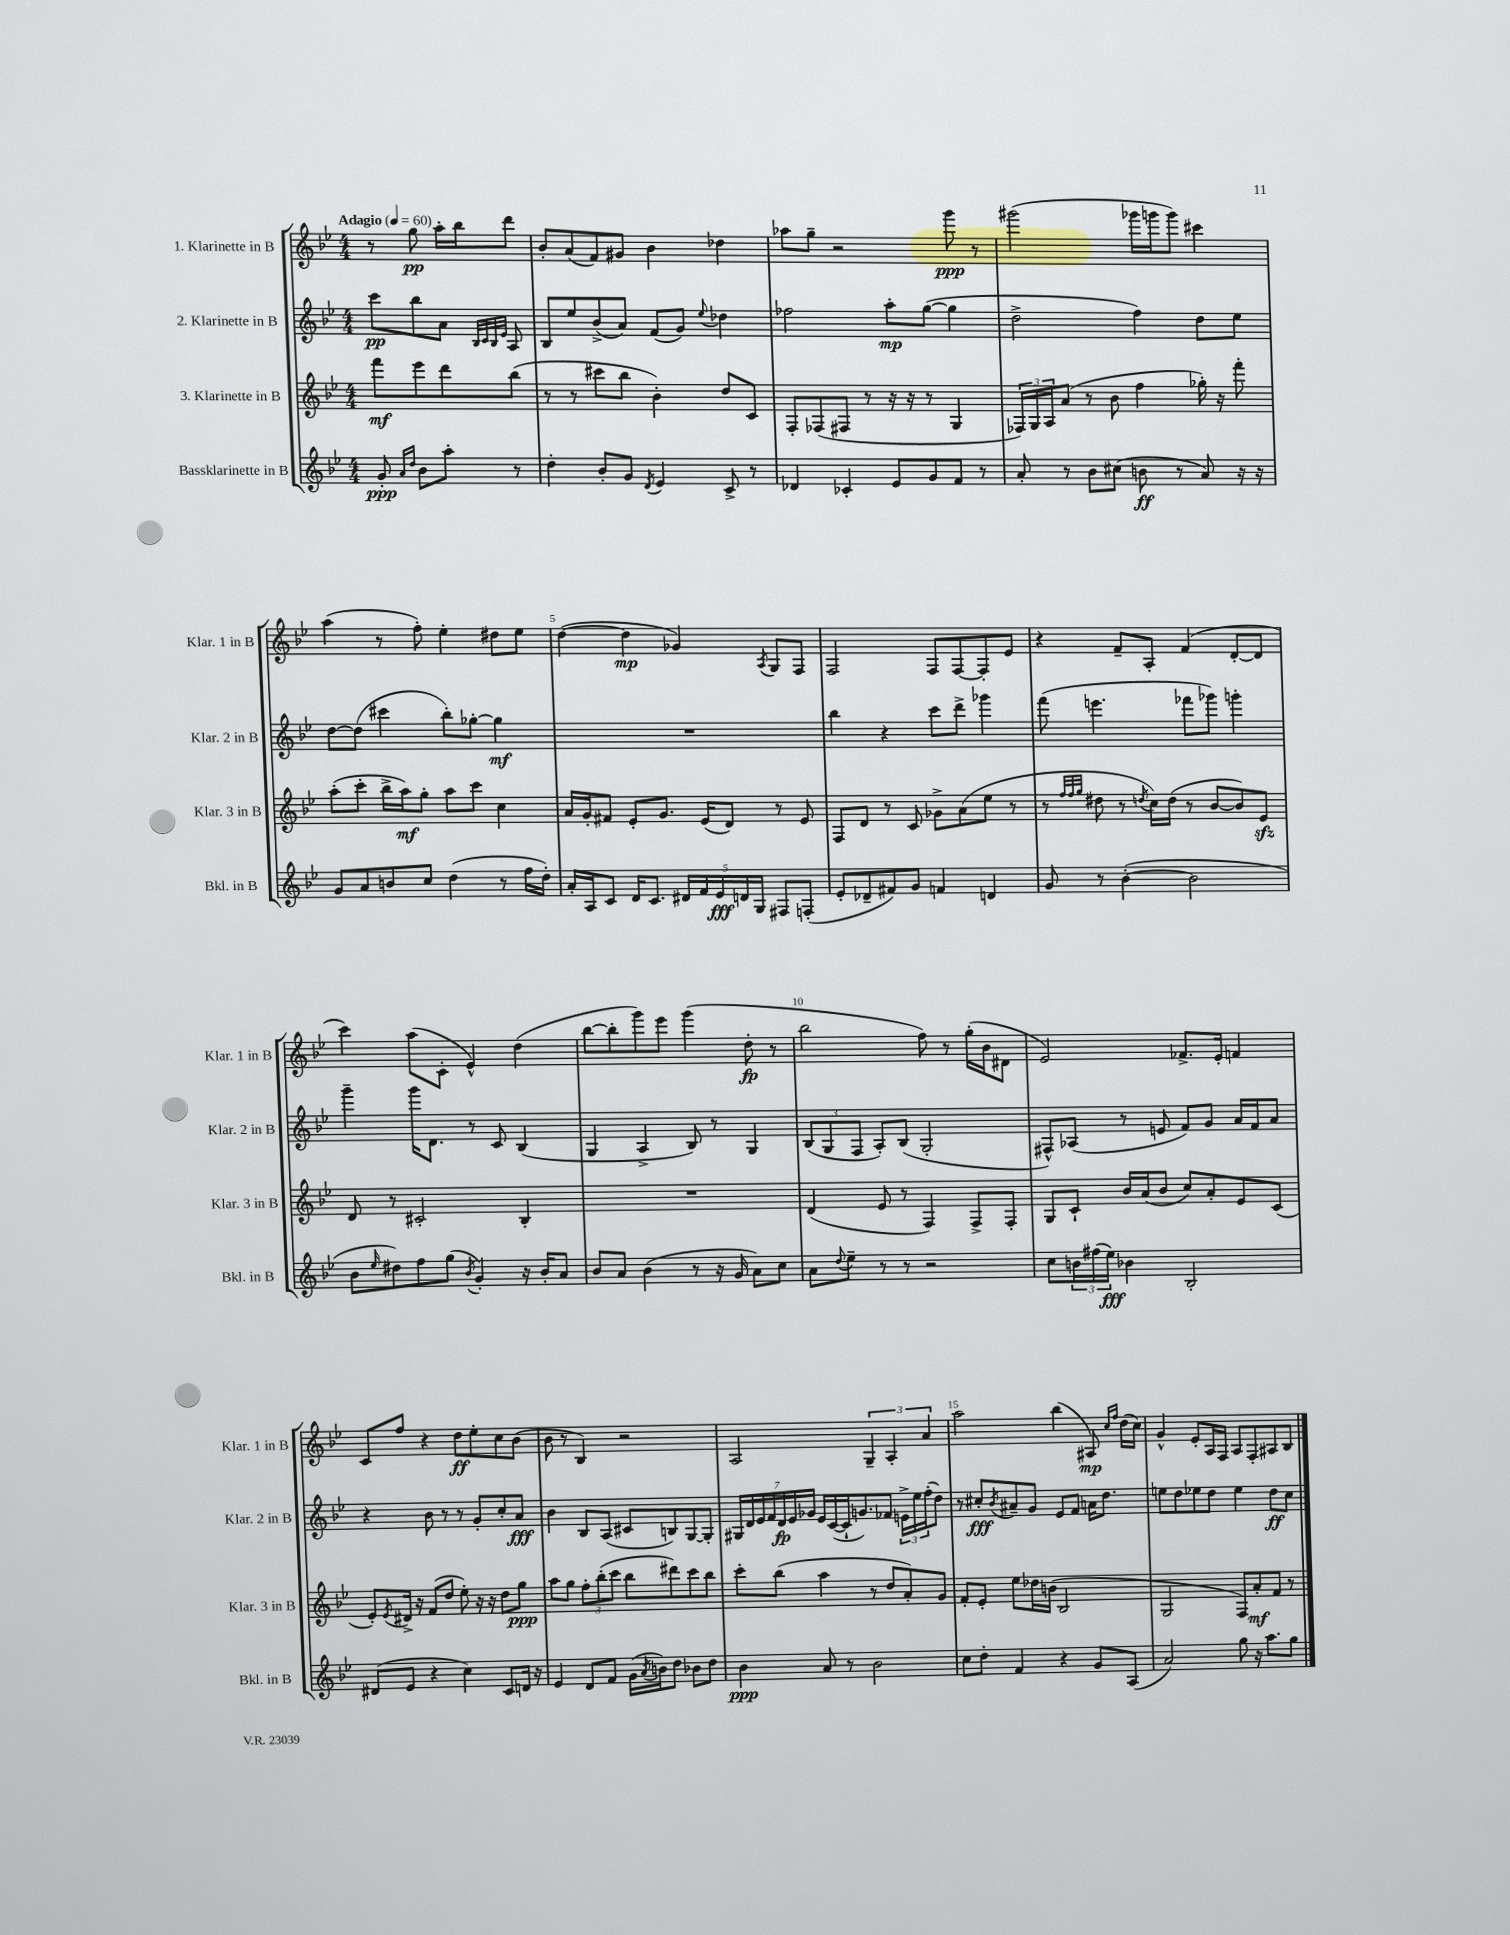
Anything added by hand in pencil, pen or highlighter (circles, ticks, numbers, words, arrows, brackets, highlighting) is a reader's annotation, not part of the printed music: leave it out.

**kern	**kern	**kern	**kern
*staff4	*staff3	*staff2	*staff1
*clefG2	*clefG2	*clefG2	*clefG2
*k[b-e-]	*k[b-e-]	*k[b-e-]	*k[b-e-]
*M4/4	*M4/4	*M4/4	*M4/4
*MM60	*MM60	*MM60	*MM60
8g'	8fff	8ccc	8r
16qqa	.	.	.
16qqdd	.	.	.
8b-	8eee-	8bb-	8gg
8aa'	8ddd	8a	16aa'
.	.	.	16bb-
.	.	32qqB-	.
.	.	32qqc	.
.	.	32qqB-	.
.	.	32qqe-	.
8r	(8bb-	8A	8ddd
=	=	=	=
4dd'	8r	8B-	8b-'
.	8r	8ee-	(8a
8b-'	8ccc#	(8b-^	8f)
8g	8bb-	8a)	8g#
8qd	.	.	.
4e-	4b-')	(8f	4b-
.	.	8g)	.
.	.	8qqee-	.
8c^	8dd	4dd-	4dd-
8r	8c	.	.
=	=	=	=
4d-	8F'	2ff-	8aa-
.	(8F-	.	8gg~
4c-'	8F#	.	2r
.	8r	.	.
8e-	16r	8aa'	.
.	16r	.	.
8g	8r	([8gg	.
8f	4G	4gg]	8ggg
8r	.	.	8r
=	=	=	=
8a'	24F-)	2dd^	(2ggg#
.	24G	.	.
.	24A	.	.
8r	(8a	.	.
8b-	8r	.	.
(8cc#	8b-	.	.
8b	4ff	4ff)	16ggg-
.	.	.	16ggg
8r	.	.	8ggg)
8a)	16gg-')	8dd	4ccc#
.	16r	.	.
16r	8fff'	8ee-	.
16r	.	.	.
=	=	=	=
8g	(8aa'	[8dd	(4aa
8a	8ccc'	(8dd]	.
8b	16bb-^	4ccc#	8r
.	16aa)	.	.
8cc	8gg'	.	8ff')
(4dd	8aa	8bb-')	4ee-'
.	8ccc	[8gg-'	.
8r	4cc	4gg-]	8dd#
16ff	.	.	8ee-
16dd')	.	.	.
=	=	=	=
16a'	16a	1r	([4dd
16A	16g'	.	.
8c	8f#	.	.
16d	8e-'	.	4dd]
8.c	.	.	.
.	8.g	.	.
20d#	.	.	4g-)
20f	.	.	.
.	(16e-	.	.
20e-	.	.	.
.	8d)	.	.
20d	.	.	.
20G	.	.	.
.	.	.	8qA
8F#	8r	.	8G
(8F'	8e-	.	8F
=	=	=	=
8e-'	8F	4bb-	2F
8d-~	8d	.	.
8f#)	8r	4r	.
8g	8c	.	.
4f	8g-^	8ccc	8F
.	(8a	8ddd^	[8F
4d	8ee-	4ggg-	8F']
.	8r	.	8e-
=	=	=	=
8g	8r	(8fff	4r
.	32qqff	.	.
.	32qqff	.	.
.	32qqgg	.	.
8r	8dd#	4.eee	.
([4b-'	8r	.	8f~
.	8qdd	.	.
.	16cc)	.	8A'
.	(16dd	.	.
2b-]	8r	8fff-	(4f
.	[8b-	8ggg-)	.
.	8b-])	4ggg'	[8d'
.	8e-	.	8d]
=	=	=	=
8b-	8d	4ggg~	4ccc)
16qqee-	.	.	.
8dd#)	8r	.	.
8ff	2c#'	16ggg	(8aa
.	.	8.d	.
(8gg	.	.	8c'
8qb-	.	.	.
4g')	.	8r	4e-^^)
.	.	8c	.
16r	4B-'	(4B-	(4dd
16b-'	.	.	.
8a	.	.	.
=	=	=	=
8b-	1r	4G	[8bb-
8a	.	.	8bb-']
(4b-	.	4A^	8ggg)
.	.	.	8eee-
8r	.	8B-)	(4ggg
16r	.	8r	.
16g	.	.	.
8a)	.	4G	8dd'
8cc	.	.	8r
=	=	=	=
8a	(4d	(12B-	2bb-
.	.	12G	.
8qqdd	.	.	.
8ee-~	.	.	.
.	.	12F	.
8r	8e-	8A')	.
8r	8r	(8B-	.
2r	4F)	2G'	8ff)
.	.	.	8r
.	8F^	.	(16gg'
.	.	.	16b-
.	8F'	.	8d#
=	=	=	=
8cc	8G	8F#^^)	2e-)
24b	8c`	(8A-	.
(24ff#	.	.	.
24ee-)	.	.	.
4b-	16b-	8r	.
.	(16a	.	.
.	8b-	8e	.
2B-'	8cc)	8f)	8.f-^
.	8a'	8g	.
.	.	.	16e-'
.	8e-	16a	4f
.	.	16f	.
.	(8c	8a	.
=	=	=	=
(8d#	8e-')	4r	8c
.	8qe-	.	.
8e-	16d#^	.	8ff
.	16r	.	.
4r	(8f	8b-	4r
.	8dd	8r	.
4cc)	8ee-')	8r	8dd
.	16r	8g'	8ee-'
.	16r	.	.
8c	8dd	8cc'	8cc
16d	8gg	8a	(8b-
16r	.	.	.
=	=	=	=
4e-	8aa	4b-	8b-
.	8gg	.	8r
8d	12ff'	8B-	4B-)
.	(12bb-'	.	.
8f	.	(8A	.
.	12ccc	.	.
(16g	8bb-	8c#	2r
8qa	.	.	.
16b)	.	.	.
8dd	8ddd#)	8B)	.
8b-	8ccc	[8G	.
8dd	8bb-	8G']	.
=	=	=	=
4b-	8ccc'	28G#	2A
.	.	28d	.
.	.	28e-	.
.	.	28f	.
.	(8bb-	.	.
.	.	28d	.
.	.	28e-	.
.	.	28g-	.
8a	4aa	16e-	.
.	.	([16c	.
8r	.	16c`]	.
.	.	8.g)	.
2b-	8r	.	6G~
.	8dd	8f-	.
.	.	.	6A'
.	8a')	24e^	.
.	.	24ee-	.
.	.	(24ff'	6a
.	8g	8dd)	.
=	=	=	=
8cc	8f'	8r	2aa
8dd'	8e-'	8cc#'	.
.	.	8qb-	.
4f	8ee-	8a#~	.
.	16dd-	8g	.
.	(16b	.	.
4r	2B-	8e-	(4bb-
.	.	8f	.
8g	.	16a	8A#)
.	.	8.dd	.
.	.	.	16qqcc
.	.	.	16qqff
(8A	.	.	(16dd
.	.	.	16cc)
=	=	=	=
2a)	2G	8ee	4g^^
.	.	8dd	.
.	.	8ee-	8e-'
.	.	8dd	16A
.	.	.	16F
8gg	8F)	4ee-	8A
16r	8a'	.	8F'
8.aa	.	.	.
.	8f	8dd	8A#
8gg	8r	8cc	8B-
==	==	==	==
*-	*-	*-	*-
